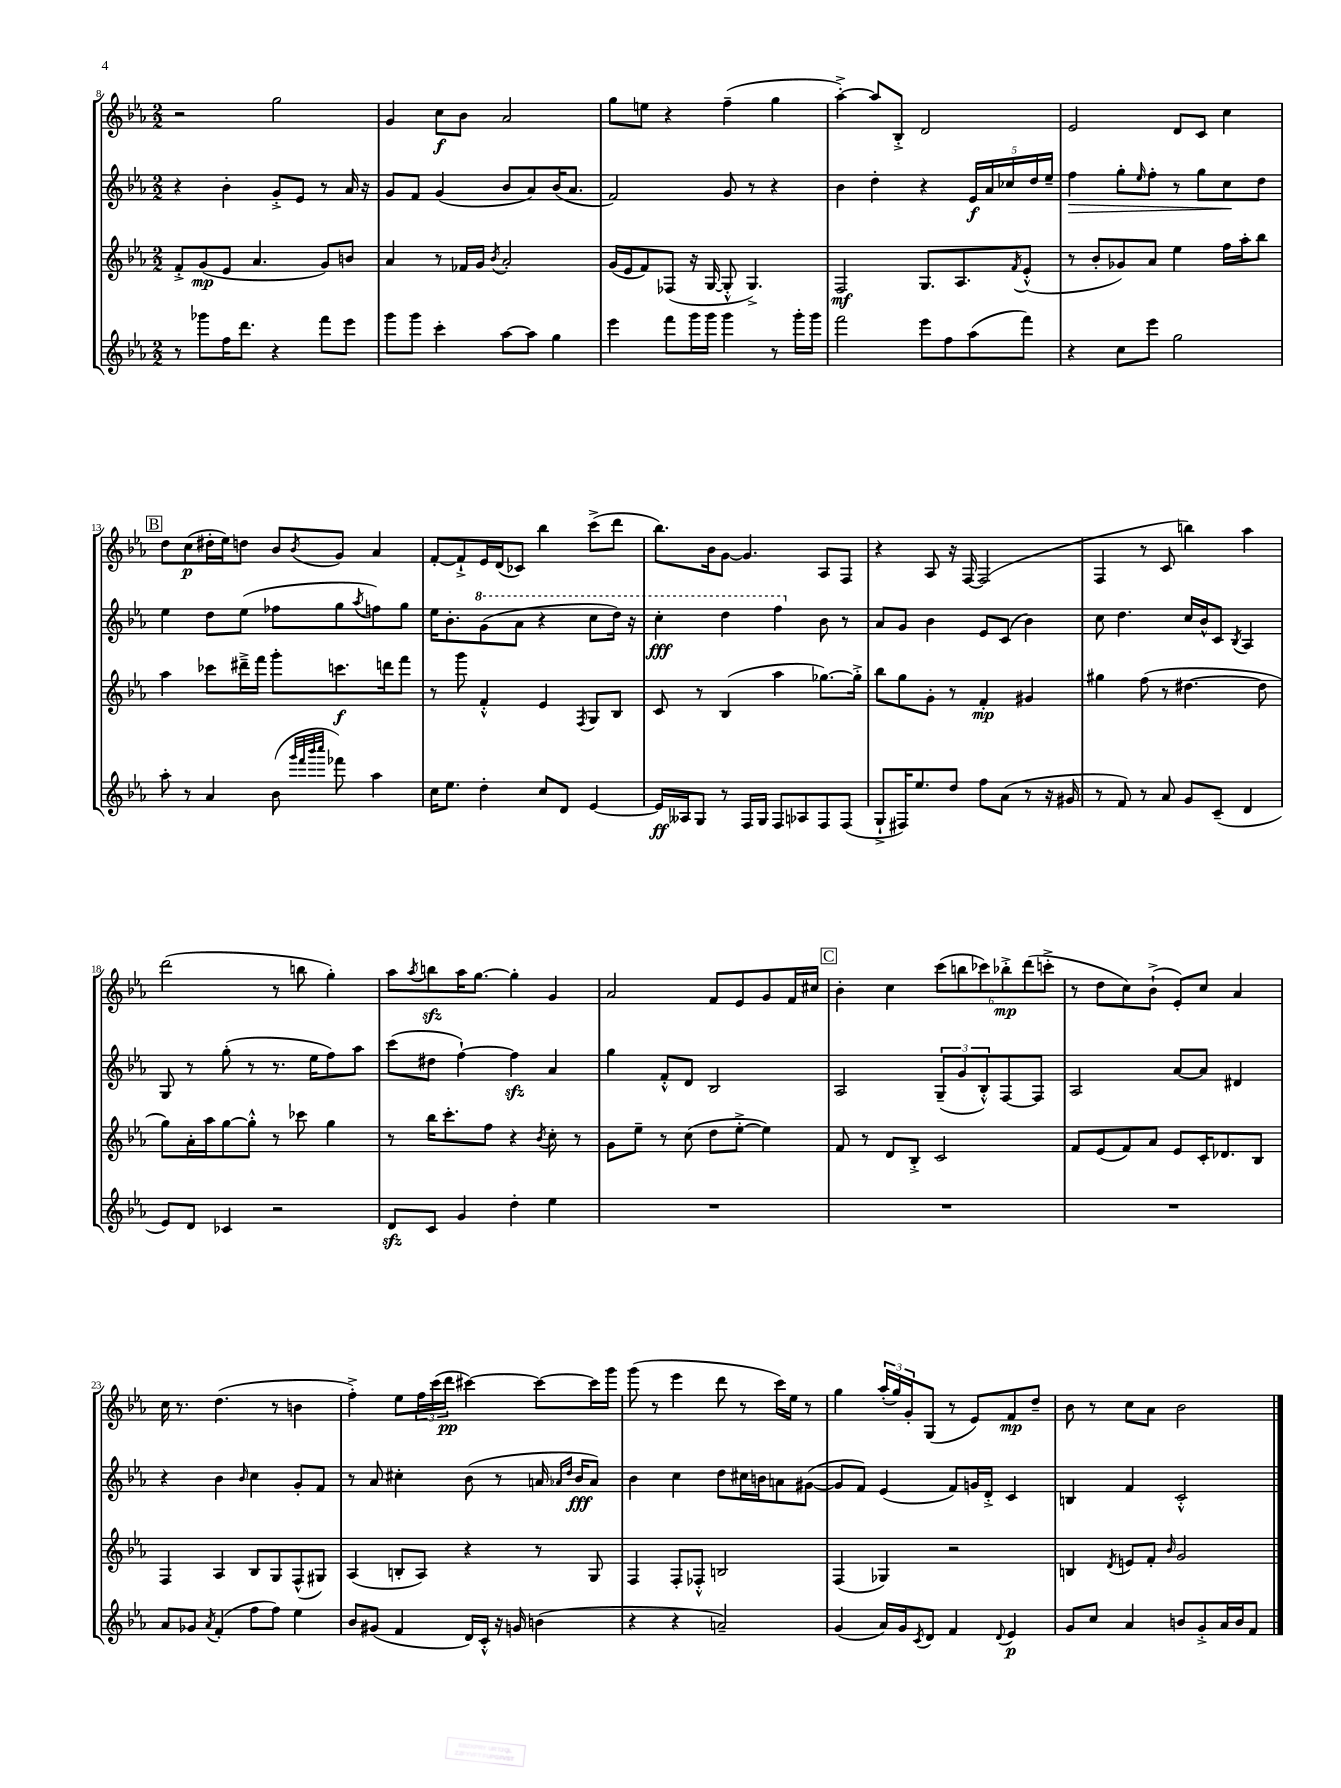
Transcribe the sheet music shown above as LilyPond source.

<<
\new StaffGroup <<
\new Staff = "s0" {
    \clef treble \key ees \major \numericTimeSignature \time 2/2
    r2 g''2 |
    g'4 c''8\f bes'8 aes'2 |
    g''8 e''8 r4 f''4--( g''4 |
    aes''4~-.->) aes''8 bes8-.-> d'2 |
    ees'2 d'8 c'8 c''4 |
    \mark \markup { \box "B" } d''8 c''8\p( dis''16-. ees''16) d''8 bes'8 \acciaccatura { bes'8 } g'8 aes'4 |
    f'8~-. f'8-!-> ees'16 d'16( ces'8) bes''4 c'''8->( d'''8 |
    bes''8.) bes'16 g'8~ g'4. aes8 f8 |
    r4 aes8 r16 f16~ f2( |
    f4 r8 c'8 b''4) aes''4 |
    d'''2( r8 b''8 g''4-.) |
    aes''8 \acciaccatura { aes''8 } b''8\sfz aes''16 g''8.~ g''4-. g'4 |
    aes'2 f'8 ees'8 g'8 f'16 cis''16 |
    \mark \markup { \box "C" } bes'4-. c''4 \tuplet 6/4 { c'''8( b''8 ces'''8) bes''8-.->\mp d'''8( c'''8-.-> } |
    r8 d''8 c''8) bes'8-!->( ees'8-.) c''8 aes'4 |
    c''16 r8. d''4.( r8 b'4 |
    f''4-.->) ees''8 \tuplet 3/2 { f''16 c'''16( d'''16\pp } cis'''4~) cis'''8~ cis'''16 g'''16 |
    g'''8( r8 ees'''4 d'''8 r8 c'''16) ees''16 r8 |
    g''4 \tuplet 3/2 { aes''16-.( g''16) g'16-. } g8( r8 ees'8) f'8\mp d''8-- |
    bes'8 r8 c''8 aes'8 bes'2 \bar "|." |
}
\new Staff = "s1" {
    \clef treble \key ees \major \numericTimeSignature \time 2/2
    r4 bes'4-. g'8-.-> ees'8 r8 aes'16 r16 |
    g'8 f'8 g'4( bes'8 aes'8) bes'16( aes'8. |
    f'2) g'8 r8 r4 |
    bes'4 d''4-. r4 \tuplet 5/4 { ees'16\f aes'16 ces''16 d''16 ees''16-- } |
    f''4\> g''8-. \grace { ees''16 } f''8-. r8 g''8 c''8\! d''8 |
    \mark \markup { \box "B" } ees''4 d''8 ees''8( fes''8 g''8 \acciaccatura { aes''8 } f''8) g''8 |
    ees''16 bes'8.-. \ottava #1 g''8( aes''8 r4 c'''8 d'''16) r16 |
    c'''4-.\fff d'''4 f'''4 \ottava #0 bes'8 r8 |
    aes'8 g'8 bes'4 ees'8 c'8( bes'4) |
    c''8 d''4. c''16 bes'16-^ c'8 \acciaccatura { bes8 } aes4 |
    g8 r8 g''8-.( r8 r8. ees''16 f''8) aes''8 |
    c'''8( dis''8 f''4~-!) f''4\sfz aes'4 |
    g''4 f'8-.-^ d'8 bes2 |
    \mark \markup { \box "C" } aes2 \tuplet 3/2 { g8--( g'8 bes8-.-^) } f8~ f8 |
    aes2 aes'8~ aes'8 dis'4 |
    r4 bes'4 \grace { bes'16 } c''4 g'8-. f'8 |
    r8 aes'8 cis''4-. bes'8( r8 a'16 \grace { aes'16 d''16 } bes'16\fff aes'8) |
    bes'4 c''4 d''8 cis''16 b'16 a'8 gis'8~( |
    gis'8 f'8) ees'4( f'8) g'16 d'16-.-> c'4 |
    b4 f'4 c'2-.-^ \bar "|." |
}
\new Staff = "s2" {
    \clef treble \key ees \major \numericTimeSignature \time 2/2
    f'8-.-> g'8\mp( ees'8 aes'4. g'8) b'8 |
    aes'4 r8 fes'16 g'16 \acciaccatura { bes'8 } aes'2-. |
    g'16( ees'16 f'8) fes8( r16 g16~ g8-.-^ g4.->) |
    f2\mf g8. aes8. \acciaccatura { f'8 } ees'8-.-^( |
    r8 bes'8-. ges'8) aes'8 ees''4 f''16 aes''16-. bes''8 |
    \mark \markup { \box "B" } aes''4 ces'''8 dis'''16---> f'''16 g'''8-. c'''8.\f d'''16 f'''8 |
    r8 g'''8 f'4-.-^ ees'4 \acciaccatura { f8 } g8 bes8 |
    c'8 r8 bes4( aes''4 ges''8.~) ges''16-.-> |
    bes''8 g''8 g'8-. r8 f'4-.\mp gis'4 |
    gis''4 f''8( r8 dis''4.~ dis''8 |
    g''8) aes'16-. aes''16 g''8~ g''8-.-^ r8 ces'''8 g''4 |
    r8 bes''16 c'''8.-. f''8 r4 \acciaccatura { bes'8 } c''8-. r8 |
    g'8 ees''8-- r8 c''8( d''8 ees''8~-.-> ees''4) |
    \mark \markup { \box "C" } f'8 r8 d'8 bes8-.-> c'2 |
    f'8 ees'8( f'8) aes'8 ees'8 c'16-. des'8. bes8 |
    f4 aes4 bes8 g8 f8-^( gis8) |
    aes4( b8-. aes8) r4 r8 g8 |
    f4 f8-. fes8-.-^ b2 |
    f4( ges4) r2 |
    b4 \acciaccatura { d'8 } e'8 f'8-. \grace { bes'16 } g'2 \bar "|." |
}
\new Staff = "s3" {
    \clef treble \key ees \major \numericTimeSignature \time 2/2
    r8 ges'''8 f''16 d'''8. r4 f'''8 ees'''8 |
    g'''8 g'''8 c'''4-. aes''8~ aes''8 g''4 |
    ees'''4 f'''8 g'''16 g'''16 g'''4 r8 g'''16-. g'''16 |
    f'''2 ees'''8 f''8 aes''8( f'''8) |
    r4 c''8 ees'''8 g''2 |
    \mark \markup { \box "B" } aes''8-. r8 aes'4 bes'8( \grace { g'''32 f'''32 bes'''32 c''''32 } fes'''8) aes''4 |
    c''16 ees''8. d''4-. c''8 d'8 ees'4~ |
    ees'16\ff aeses16 g8 r8 f16 g16 f8 aes8 f8 f8( |
    g8-!-> fis16) ees''8. d''8 f''8 aes'8( r8 r16 gis'16 |
    r8 f'8) r8 aes'8 g'8 c'8--( d'4 |
    ees'8) d'8 ces'4 r2 |
    d'8\sfz c'8 g'4 d''4-. ees''4 |
    R1 |
    \mark \markup { \box "C" } R1 |
    R1 |
    aes'8 ges'8 \acciaccatura { aes'8 } f'4-.( f''8 f''8) ees''4 |
    bes'8 gis'8( f'4 d'16) c'16-.-^ r16 g'16 b'4( |
    r4 r4 a'2--) |
    g'4( aes'16) g'16 \acciaccatura { c'8 } d'8 f'4 \appoggiatura { d'8 } ees'4\p |
    g'8 c''8 aes'4 b'8 g'8-.-> aes'16 b'16 f'8 \bar "|." |
}
>>
>>
\layout { \context { \Score currentBarNumber = #8 } }
